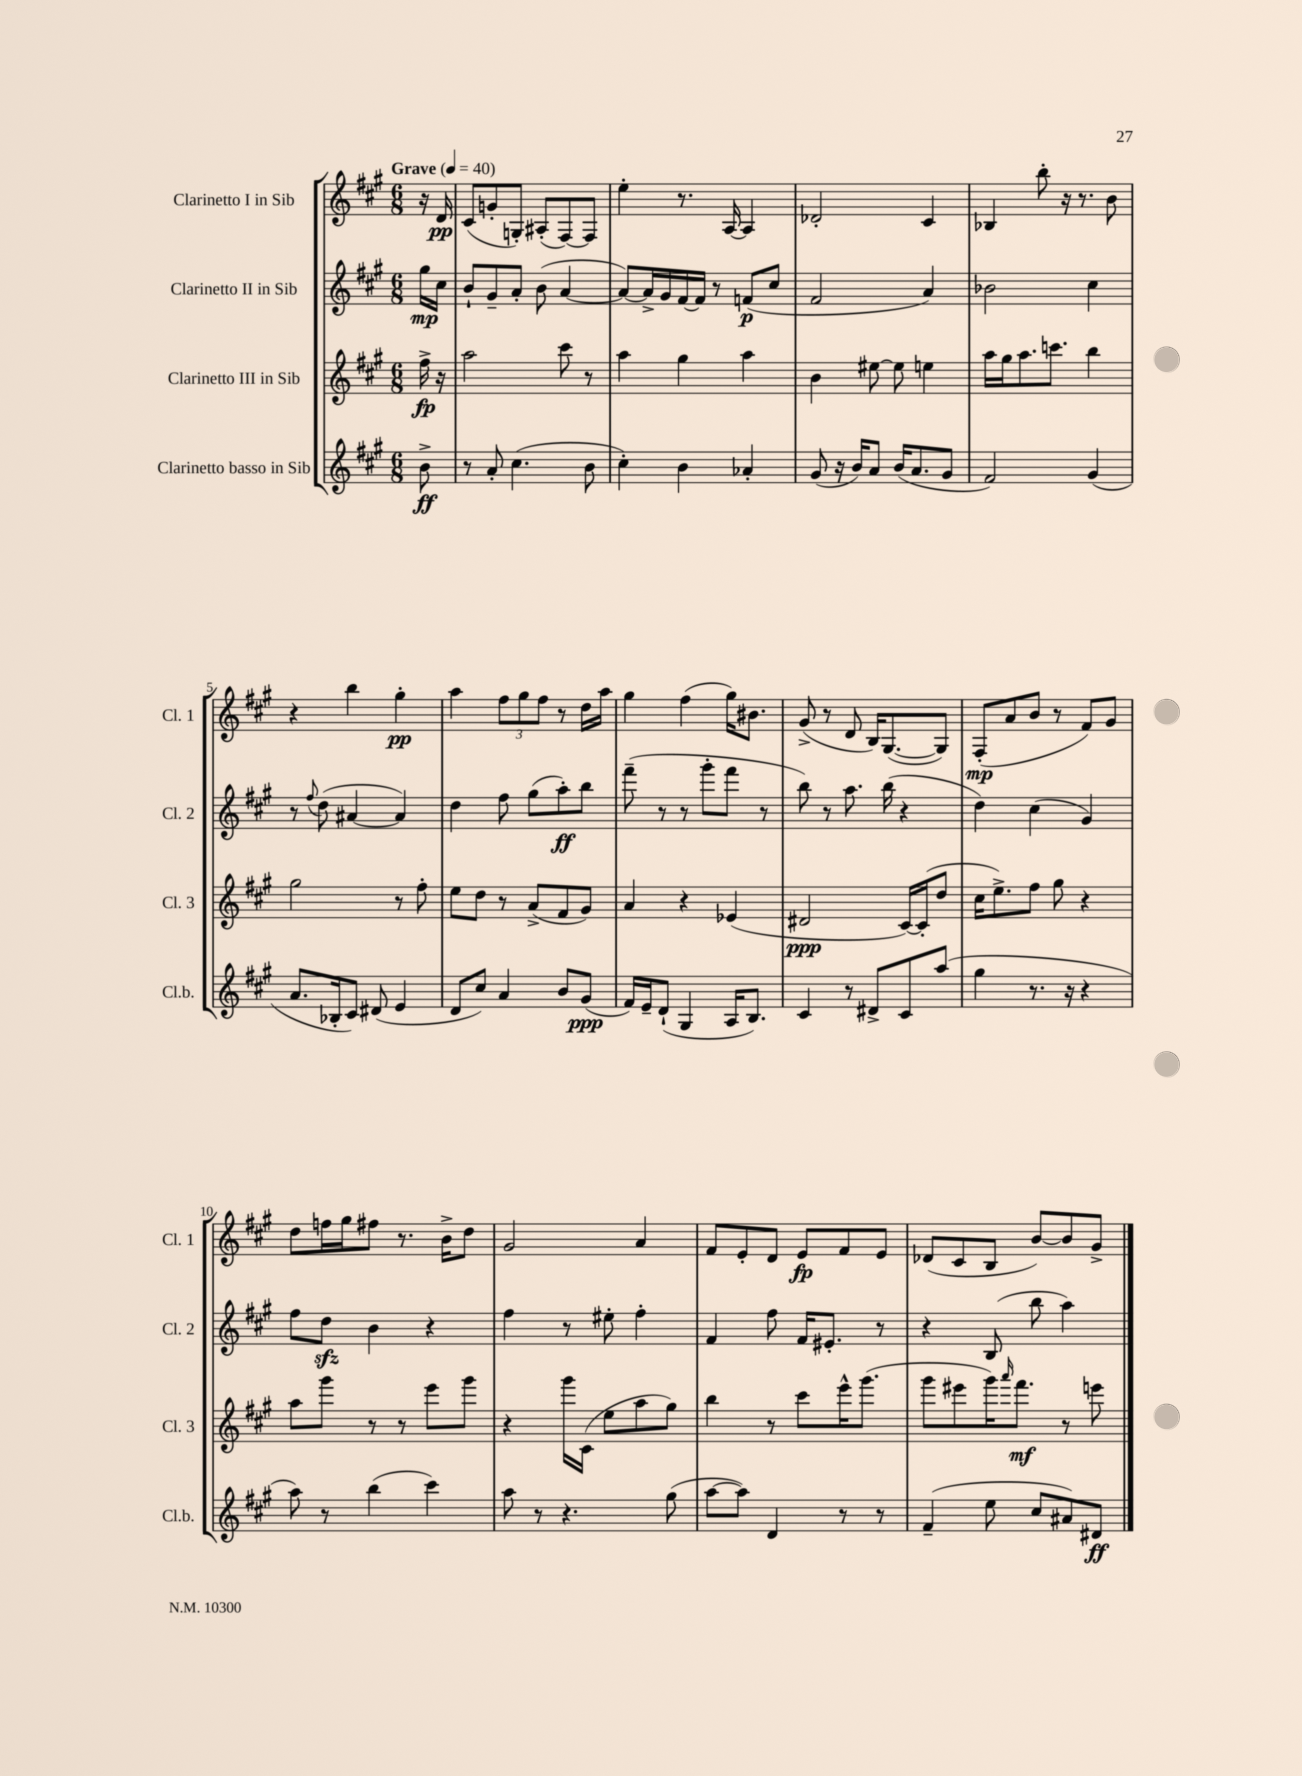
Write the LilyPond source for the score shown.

<<
\new StaffGroup <<
\new Staff = "s0" \with { instrumentName = "Clarinetto I in Sib" shortInstrumentName = "Cl. 1" } {
    \clef treble \key a \major \numericTimeSignature \time 6/8 \partial 8 \tempo "Grave" 4 = 40
    r16 d'16\pp |
    cis'8( g'8-. g8-.) ais8-.( fis8~) fis8 |
    e''4-. r8. a16~ a4 |
    des'2-. cis'4 |
    bes4 b''8-. r16 r8. b'8 |
    r4 b''4 gis''4-.\pp |
    a''4 \tuplet 3/2 { fis''8 gis''8 fis''8 } r8 d''16 a''16 |
    gis''4 fis''4( gis''16) bis'8. |
    gis'8->( r8 d'8 b16) gis8.~( gis8) |
    fis8-.\mp( a'8 b'8 r8 fis'8) gis'8 |
    d''8 f''16 gis''16 fis''8 r8. b'16-> d''8 |
    gis'2 a'4 |
    fis'8 e'8-. d'8 e'8\fp fis'8 e'8 |
    des'8( cis'8 b8 b'8~) b'8 gis'8-> \bar "|." |
}
\new Staff = "s1" \with { instrumentName = "Clarinetto II in Sib" shortInstrumentName = "Cl. 2" } {
    \clef treble \key a \major \numericTimeSignature \time 6/8 \partial 8
    gis''16\mp cis''16 |
    b'8-! gis'8-- a'8-. b'8( a'4~ |
    a'8~) a'16-> gis'16 fis'16~ fis'16 r8 f'8\p( cis''8 |
    fis'2 a'4) |
    bes'2 cis''4 |
    r8 \appoggiatura { fis''8 } d''8( ais'4~ ais'4) |
    d''4 fis''8 gis''8( a''8-.\ff) b''8 |
    fis'''8--( r8 r8 gis'''8-. fis'''8 r8 |
    b''8) r8 a''8. b''16( r4 |
    d''4) cis''4( gis'4) |
    fis''8 d''8\sfz b'4 r4 |
    fis''4 r8 eis''8-. fis''4-. |
    fis'4 fis''8 fis'16 eis'8.-. r8 |
    r4 b8( b''8 a''4) \bar "|." |
}
\new Staff = "s2" \with { instrumentName = "Clarinetto III in Sib" shortInstrumentName = "Cl. 3" } {
    \clef treble \key a \major \numericTimeSignature \time 6/8 \partial 8
    fis''16->\fp r16 |
    a''2 cis'''8 r8 |
    a''4 gis''4 a''4 |
    b'4 eis''8~ eis''8 e''4 |
    a''16 gis''16 a''8. c'''8. b''4 |
    gis''2 r8 fis''8-. |
    e''8 d''8 r8 a'8->( fis'8 gis'8) |
    a'4 r4 ees'4( |
    dis'2\ppp cis'16~) cis'16-.( d''8 |
    cis''16 e''8.->) fis''8 gis''8 r4 |
    a''8 gis'''8 r8 r8 e'''8 gis'''8 |
    r4 gis'''16 cis'16( e''8 a''8 gis''8) |
    b''4 r8 cis'''8 e'''16-^ gis'''8.( |
    gis'''8 eis'''8 gis'''16) \grace { a'''16 } fis'''8.\mf r8 e'''8 \bar "|." |
}
\new Staff = "s3" \with { instrumentName = "Clarinetto basso in Sib" shortInstrumentName = "Cl.b." } {
    \clef treble \key a \major \numericTimeSignature \time 6/8 \partial 8
    b'8->\ff |
    r8 a'8-. cis''4.( b'8 |
    cis''4-.) b'4 aes'4-. |
    gis'8( r16 b'16) a'8 b'16( a'8. gis'8 |
    fis'2) gis'4( |
    a'8. bes16-. cis'8) dis'8( e'4 |
    d'8 cis''8) a'4 b'8 gis'8\ppp( |
    fis'16) e'16-- d'8-!( gis4 a16 b8.) |
    cis'4 r8 dis'8-> cis'8 a''8( |
    gis''4 r8. r16 r4 |
    a''8) r8 b''4( cis'''4) |
    a''8 r8 r4. gis''8( |
    a''8~ a''8) d'4 r8 r8 |
    fis'4--( e''8 cis''8 ais'8) dis'8\ff \bar "|." |
}
>>
>>
